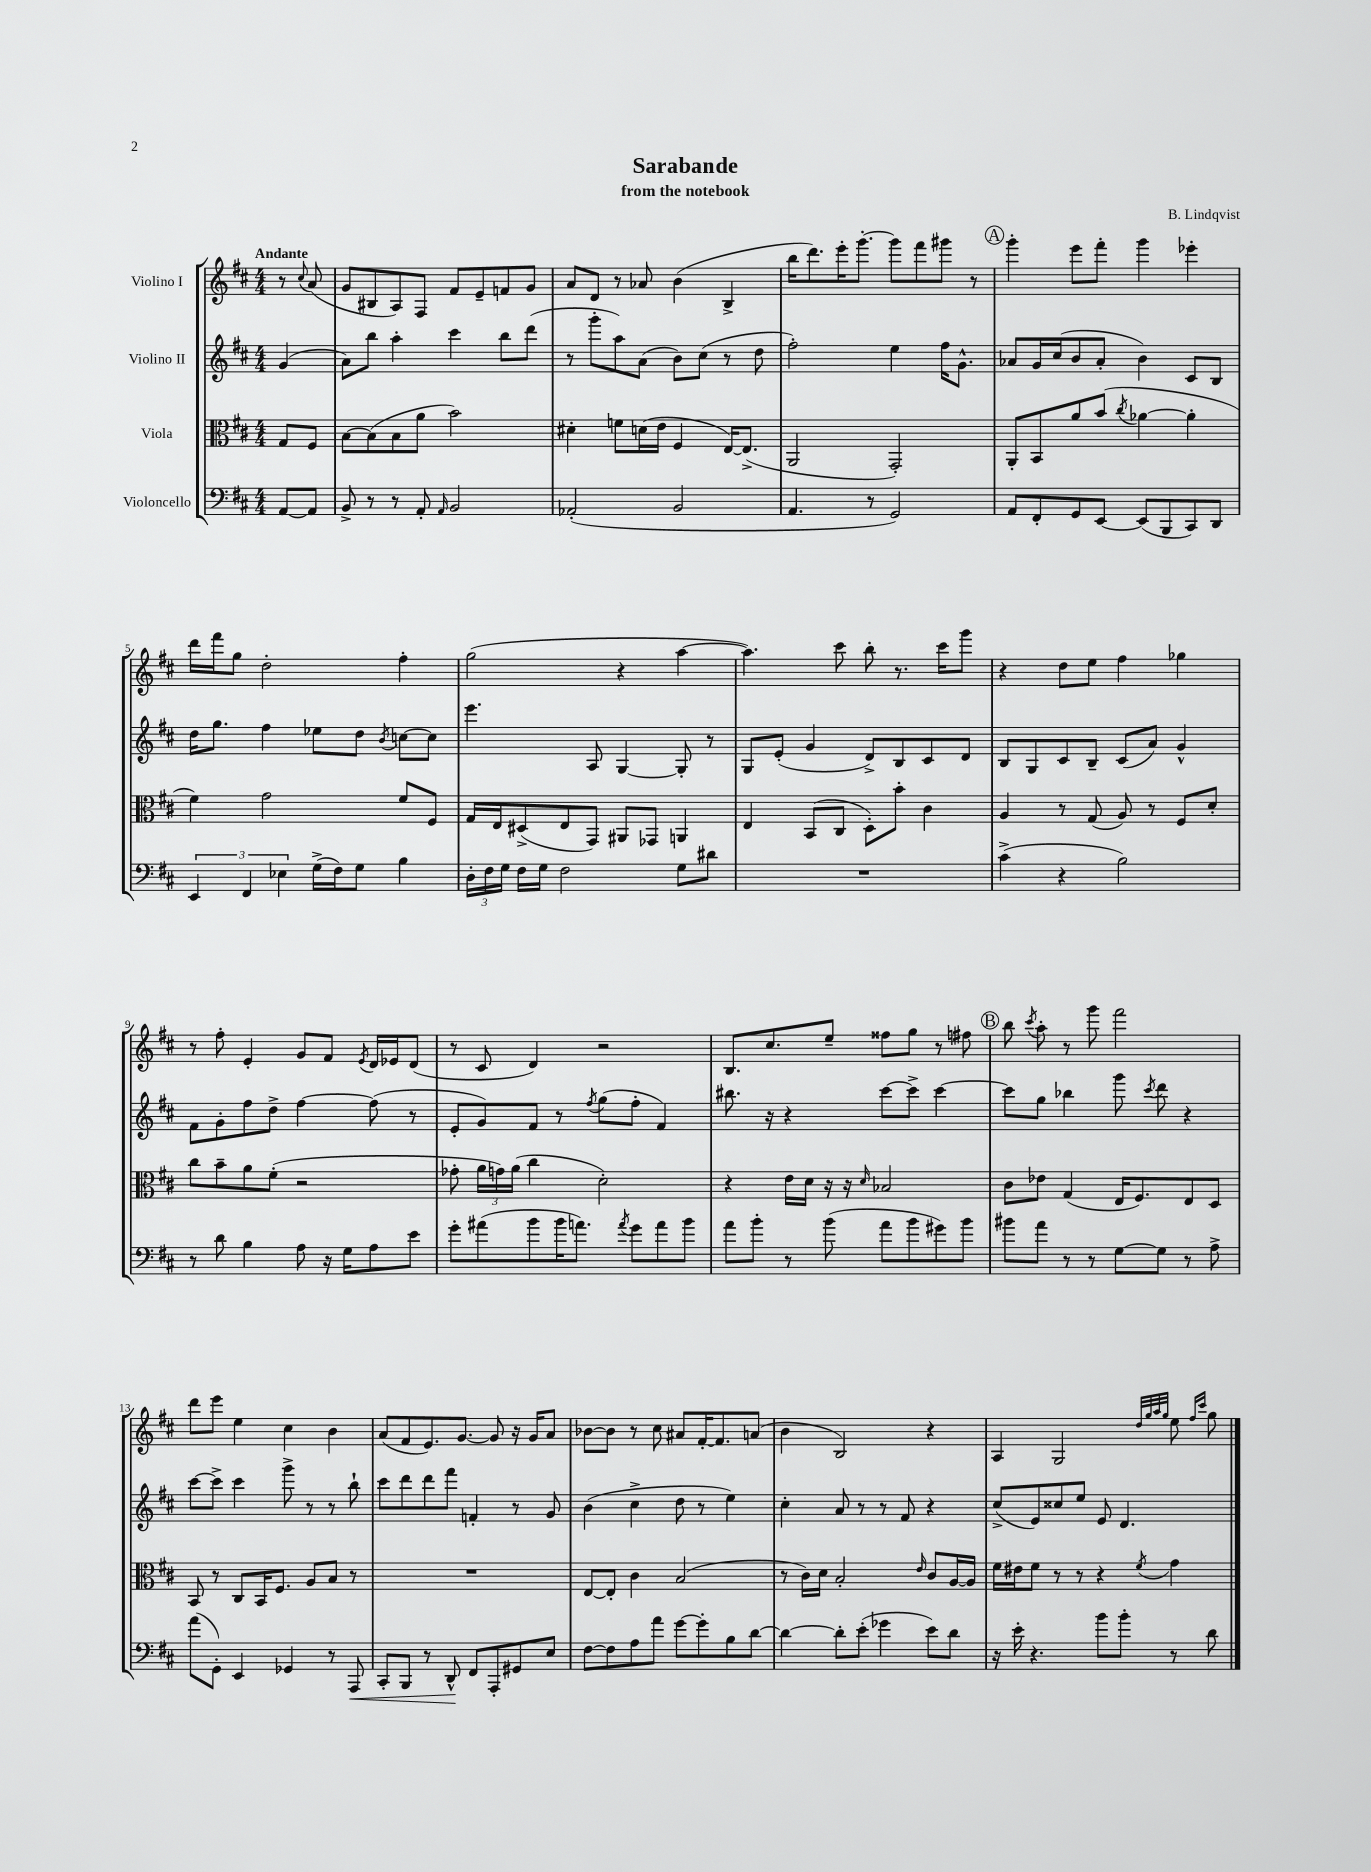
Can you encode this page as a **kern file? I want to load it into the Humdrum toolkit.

**kern	**dynam	**kern	**kern	**kern
*part4	*part4	*part3	*part2	*part1
*staff4	*staff4	*staff3	*staff2	*staff1
*I"Violoncello	*	*I"Viola	*I"Violino II	*I"Violino I
*clefF4	*	*clefC3	*clefG2	*clefG2
*k[f#c#]	*	*k[f#c#]	*k[f#c#]	*k[f#c#]
*M4/4	*	*M4/4	*M4/4	*M4/4
=	=	=	=	=
!	!	!	!	!LO:TX:a:B:t=Andante
[8AA/L	.	8G/L	(4g/	8r
.	.	.	.	8qqcc#/
8AA/J]	.	8F#/J	.	(8a/
=1	=1	=1	=1	=1
8BB^/	.	[8B\L	8a\L)	8g/L
8r	.	(8B\]	8bb\J	8B#X/
8r	.	8B\	4aa'\	8A/)
8AA'/	.	8a\J	.	8F#/J
16qqAA/	.	.	.	.
2BB/	.	2b\)	4ccc#\	8f#/L
.	.	.	.	8e~/
.	.	.	8bb\L	8fn/
.	.	.	(8ddd\J	8g/J
=2	=2	=2	=2	=2
(2AA-X'/	.	4d#X'\	8r	8a/L
.	.	.	8ggg'\L	8d/J
.	.	8fn\L	8aa\)	8r
.	.	(16dn\L	(8a\J	8a-X/
.	.	16e\JJ	.	.
2BB/	.	4F#/	8b\L)	(4b\
.	.	.	(8cc#\J	.
.	.	[16E/KL)	8r	4B^/
.	.	(8.E^/J]	.	.
.	.	.	8dd\	.
=3	=3	=3	=3	=3
4.AA/	.	2AA/	2ff#'\)	16bb\KL
.	.	.	.	8.ddd\)
.	.	.	.	16eee'\K
.	.	.	.	[8.ggg'\J
8r	.	.	.	.
2GG/)	.	2GG'/)	4ee\	8ggg\L]
.	.	.	.	8fff#\
.	.	.	16ff#\KL	8ggg#X\J
.	.	.	8.g^^\J	.
.	.	.	.	8r
!!LO:REH:place=s1:t=A
=4	=4	=4	=4	=4
8AA/L	.	8AA'/L	8a-X/L	4ggg'\
8FF#'/	.	8BB/	16g/L	.
.	.	.	(16cc#/J	.
8GG/	.	8a/	8b/	8eee\L
[8EE/J	.	(8b/J	8a-'/J	8fff#'\J
.	.	8qcc#/	.	.
(8EE/L]	.	[4a-X\	4b\)	4ggg\
8BBB/	.	.	.	.
8CC#/)	.	4a-'\]	8c#/L	4eee-X'\
8DD/J	.	.	8B/J	.
!!LO:LB:g=z
=5	=5	=5	=5	=5
6EE/	.	4f#\)	16dd\KL	16ddd\LL
.	.	.	8.gg\J	16fff#\J
.	.	.	.	8gg\J
6FF#/	.	.	.	.
.	.	2g\	4ff#\	2dd'\
6E-X\	.	.	.	.
(16G^\LL	.	.	8ee-X\L	.
16F#\J)	.	.	.	.
8G\J	.	.	8dd\J	.
.	.	.	8qb/	.
4B\	.	8f#/L	[8ccn\L	4ff#'\
.	.	8F#/J	8cc\J]	.
=6	=6	=6	=6	=6
24D'\LL	.	16G/LL	4.eee\	(2gg\
24F#\	.	.	.	.
.	.	16E/J	.	.
24G\JJ	.	.	.	.
16F#\LL	.	(8D#X^/	.	.
16G\JJ	.	.	.	.
2F#\	.	8E/	.	.
.	.	8GG/J)	8A/	.
.	.	8AA#X/L	[4G/	4r
.	.	8GG-X/J	.	.
8G\L	.	4AAn/	8G'/]	[4aa\
8d#X\J	.	.	8r	.
=7	=7	=7	=7	=7
1r	.	4E/	8G/L	4.aa\])
.	.	.	(8e'/J	.
.	.	(8BB/L	4g/	.
.	.	8C#/J	.	8ccc#\
.	.	8D'\L)	8d^/L)	8bb'\
.	.	8b'\J	8B/	8.r
.	.	4c#\	8c#/	.
.	.	.	.	16ccc#\KL
.	.	.	8d/J	8ggg\J
=8	=8	=8	=8	=8
(4c#^\	.	4A/	8B/L	4r
.	.	.	8G/	.
4r	.	8r	8c#/	8dd\L
.	.	(8G/	8B~/J	8ee\J
2B\)	.	8A/)	(8c#/L	4ff#\
.	.	8r	8a/J)	.
.	.	8F#/L	4g^^/	4gg-X\
.	.	8d'/J	.	.
!!LO:LB:g=z
=9	=9	=9	=9	=9
8r	.	8cc#\L	8f#\L	8r
8d\	.	8b~\	8g'\	8ff#'\
4B\	.	8a\	8ff#\	4e'/
.	.	(8f#'\J	8dd^\J	.
8A\	.	2r	[4ff#\	8g/L
16r	.	.	.	8f#/J
16G\KL	.	.	.	.
.	.	.	.	8qe/
8A\	.	.	(8ff#\]	16d/LL
.	.	.	.	16e-X/J
8e\J	.	.	8r	(8d/J
=10	=10	=10	=10	=10
8g'\L	.	8g-X'\	8e'/L	8r
(8a#X\	.	24a\LL	8g/)	8c#/
.	.	24gn\)	.	.
.	.	(24a\JJ	.	.
8b\	.	4cc#\	8f#/J	4d/)
16b\K	.	.	8r	.
8.an\J)	.	.	.	.
.	.	.	8qff#/	.
.	.	2d'\)	(8gg\L	2r
8qa/	.	.	.	.
8g\L	.	.	8ff#'\J	.
8a\	.	.	4f#/)	.
8b\J	.	.	.	.
=11	=11	=11	=11	=11
8a\L	.	4r	8.bb#X\	8.B/L
8b'\J	.	.	.	.
.	.	.	16r	8.cc#/
8r	.	16e\LL	4r	.
.	.	16d\JJ	.	.
(8b\	.	16r	.	8ee~/J
.	.	16r	.	.
.	.	16qqd/	.	.
8a\L	.	2B-X/	[8ccc#\L	8ff##X\L
8b\	.	.	8ccc#^\J]	8gg\J
8g#X\)	.	.	[4ccc#\	8r
8b\J	.	.	.	8ff#X\
!!LO:REH:place=s1:t=B
=12	=12	=12	=12	=12
8b#X\L	.	8c#\L	8ccc#\L]	8bb\
.	.	.	.	8qccc#/
8a\J	.	8e-X\J	8gg\J	8aa'\
8r	.	(4G/	4bb-X\	8r
8r	.	.	.	8ggg\
[8G\L	.	16E/KL	8ggg\	2fff#\
.	.	8.F#/)	.	.
.	.	.	8qccc#/	.
8G\J]	.	.	8ddd\	.
8r	.	8E/	4r	.
8A^\	.	8D/J	.	.
!!LO:LB:g=z
=13	=13	=13	=13	=13
(8a\L	.	8BB/	[8ccc#\L	8ddd\L
8GG'\J)	.	8r	8ccc#^\J]	8eee\J
4EE/	.	8C#/L	4ccc#\	4ee\
.	.	16BB/K	.	.
.	.	8.F#/J	.	.
4GG-X/	.	.	8ggg^\	4cc#\
.	.	8A/L	8r	.
8r	.	8B/J	8r	4b\
!	!LO:HP:b	!	!	!
8AAA/	<	8r	8bb`\	.
=14	=14	=14	=14	=14
8CC#'/L	.	1r	8ccc#\L	(8a/L
8BBB/J	.	.	8ddd\	8f#/
8r	.	.	8ddd\	8.e/)
8DD^^/	.	.	8fff#\J	.
.	.	.	.	[8.g/J
8FF#/L	[	.	4fn'/	.
8AAA'/	.	.	.	8g/]
8GG#X/	.	.	8r	16r
.	.	.	.	16g/KL
8E/J	.	.	8g/	8a/J
=15	=15	=15	=15	=15
[8F#\L	.	[8E/L	(4b\	[8b-X\L
8F#\]	.	8E'/J]	.	8b-\J]
8A\	.	4c#\	4cc#^\	8r
8a\J	.	.	.	8cc#\
[8g\L	.	(2B/	8dd\	8a#X/L
8g'\]	.	.	8r	[16f#'/K
.	.	.	.	8.f#/]
8B\	.	.	4ee\)	.
[8d\J	.	.	.	(8an/J
=16	=16	=16	=16	=16
4d\_	.	8r	4cc#'\	4b\
.	.	16c#\LL)	.	.
.	.	16d\JJ	.	.
8d'\L]	.	2B'/	8a/	2B/)
(8e'\J	.	.	8r	.
4g-X\	.	.	8r	.
.	.	.	8f#/	.
.	.	16qqe/	.	.
8e\L)	.	8c#/L	4r	4r
8d\J	.	[16A/L	.	.
.	.	16A/JJ]	.	.
=17	=17	=17	=17	=17
16r	.	16f#\LL	(8cc#^/L	4A/
16e'\	.	16e#X\J	.	.
4.r	.	8f#\J	8e/)	.
.	.	8r	8cc##X/	2G/
.	.	8r	8ee/J	.
8b\L	.	4r	8e/	.
8b'\J	.	.	4.d/	.
.	.	.	.	32qqdd/LLL
.	.	.	.	32qqgg/
.	.	.	.	32qqaa/
.	.	8qf#/	.	32qqgg/JJJ
8r	.	4g\	.	8ee\
.	.	.	.	16qqff#/LL
.	.	.	.	16qqccc#/JJ
8d\	.	.	.	8gg\
==	==	==	==	==
*-	*-	*-	*-	*-
